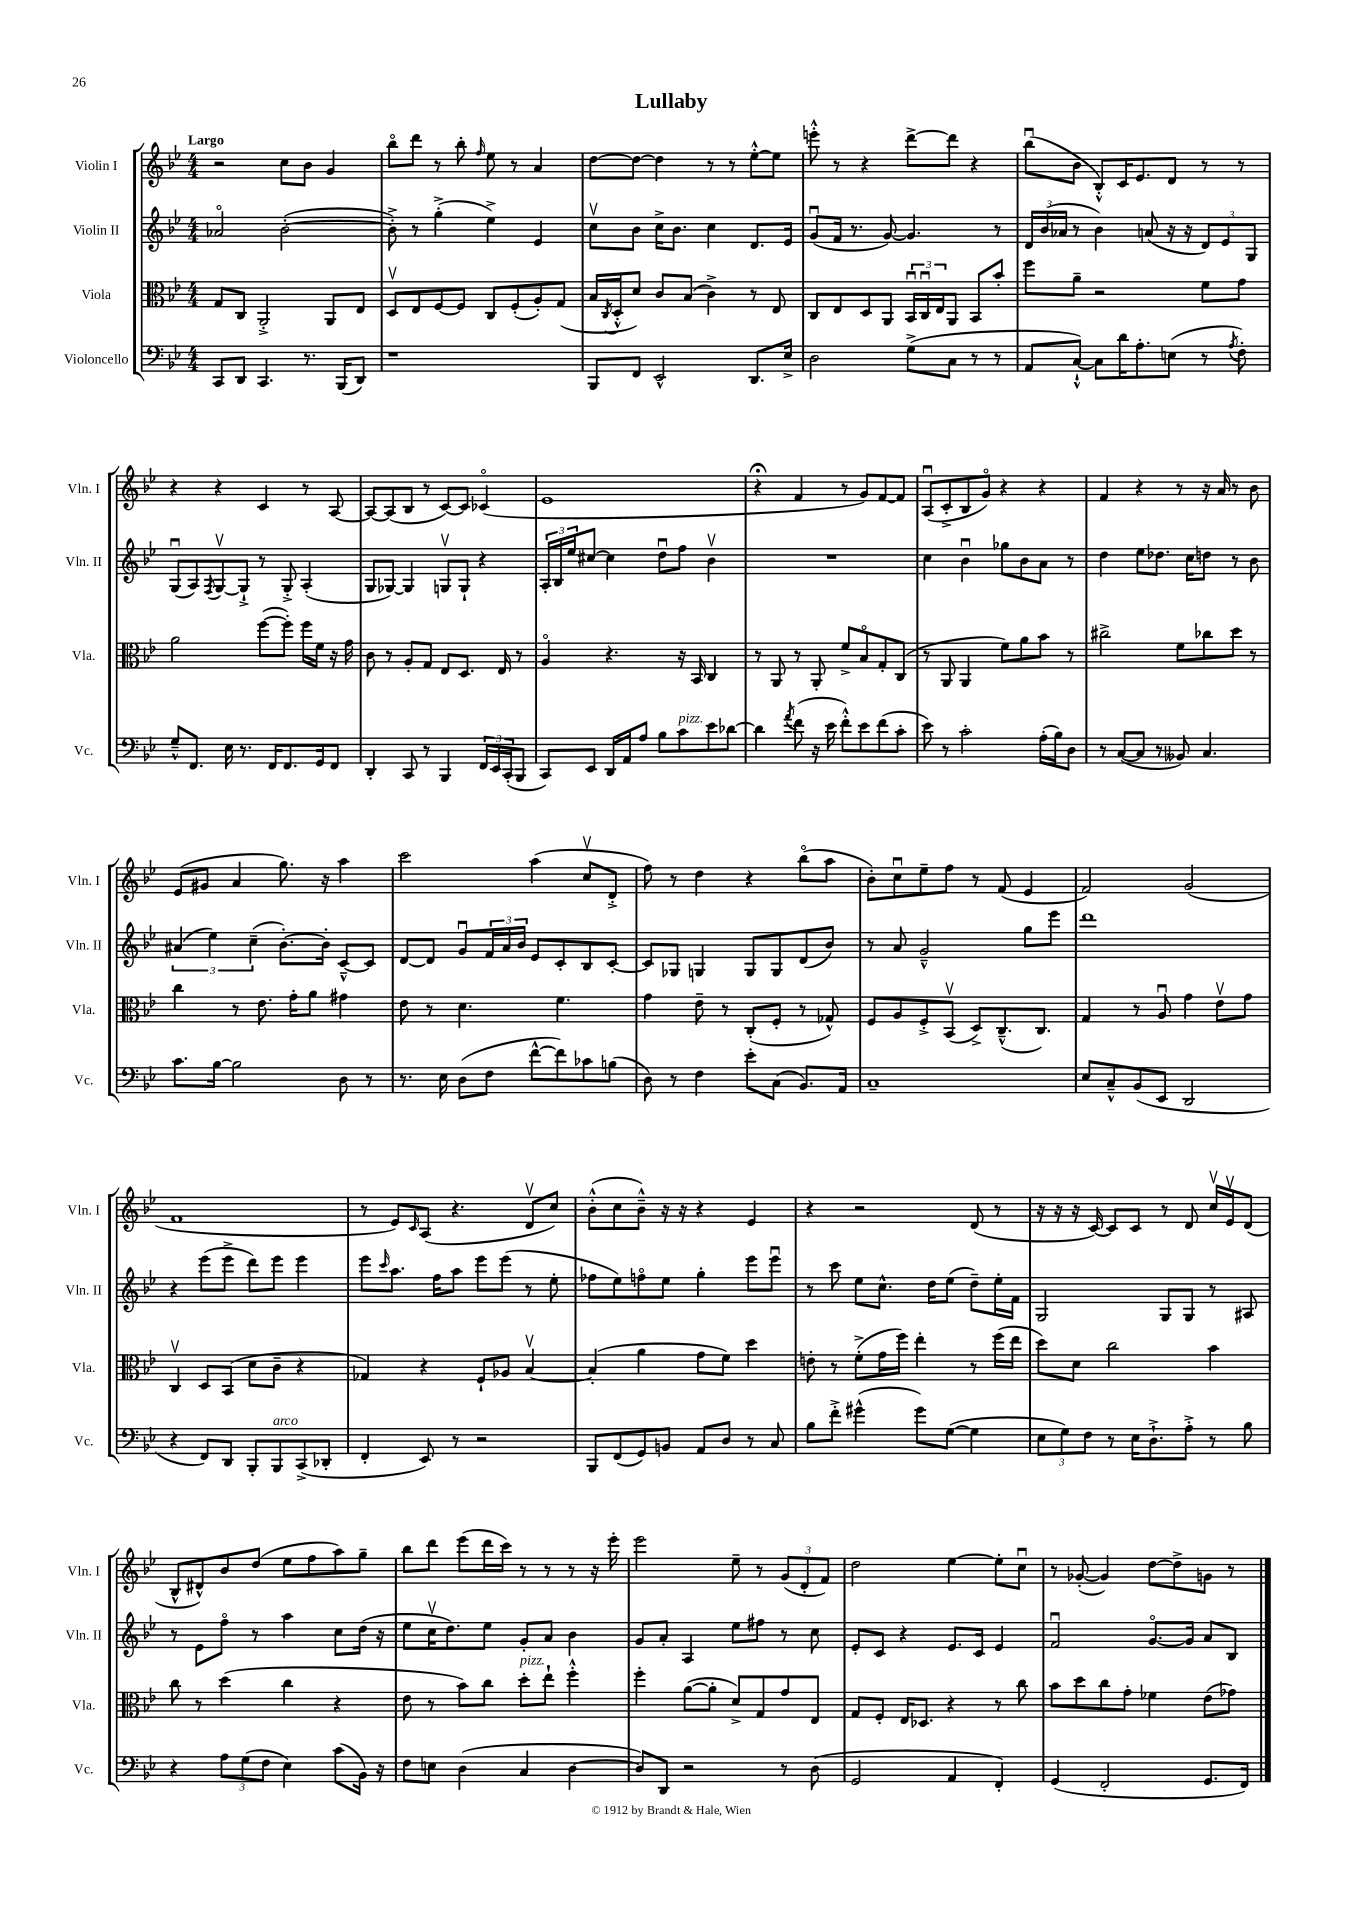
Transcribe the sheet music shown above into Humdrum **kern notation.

**kern	**kern	**kern	**kern
*staff4	*staff3	*staff2	*staff1
*clefF4	*clefC3	*clefG2	*clefG2
*k[b-e-]	*k[b-e-]	*k[b-e-]	*k[b-e-]
*M4/4	*M4/4	*M4/4	*M4/4
8CC/L	8G/L	2a-o/	2r
8DD/J	8C/J	.	.
4.CC/	2AA'^/	.	.
.	.	([2b-'\	8cc\L
8.r	.	.	8b-\J
.	8AA/L	.	4g/
(16BBB-/LK	.	.	.
8DD/J)	8E-/J	.	.
=	=	=	=
1r	8Dv/L	8b-'^\])	8bb-o\L
.	8E-/	8r	8ddd\J
.	[8F/	(4gg'^\	8r
.	8F/]J	.	8bb-'\
.	.	.	16qqff/
.	8C/L	4ee-^\)	8ee-\
.	(8F'/	.	8r
.	8A'/)	4e-/	4a/
.	(8G/J	.	.
=	=	=	=
8BBB-/L	16B-/LL	8ccv\L	[8dd\L
.	8qC/	.	.
.	16D'^^/J	.	.
8FF/J	8d/J)	8b-\J	8dd\_J
2EE-^^/	8c/L	16cc^\LK	4dd\]
.	.	8.b-\J	.
.	(8B-/J	.	.
.	4c^\)	4cc\	8r
.	.	.	8r
8.DD/L	8r	8.d/L	[8ee-'^^\L
.	8E-/	.	8ee-\]J
16E-^/Jk	.	16e-/Jk	.
=	=	=	=
2D\	8C/L	(8gu/L	8eee'^^\
.	8E-/	16f/Jk	8r
.	.	8.r	.
.	8D/	.	4r
.	8AA/J	[8g/)	.
(8G^\L	24BB-u/LL	4.g/]	[8ddd^\L
.	24Cu/	.	.
.	24E-/J	.	.
8C\J	8AA/J	.	8ddd\]J
8r	8BB-/L	.	4r
8r	8b-'/J	8r	.
=	=	=	=
8AA/L	8ff\L	24d/LL	(8bb-u\L
.	.	(24b-/	.
.	.	24a-/JJ	.
[8C`^^/J)	8a~\J	8r	8b-\J
8C\]L	2r	4b-\)	8B-'^^/L)
16d\K	.	.	16c/K
8.A'\	.	.	8.e-/
.	.	(8a/	.
(8E\J	.	16r	8d/J
.	.	16r	.
8r	8f\L	12d/L)	8r
.	.	12e-/	.
8qA/	.	.	.
8F'\)	8g\J	.	8r
.	.	12G/J	.
=	=	=	=
8G~^^/L	2a\	(8Gu/L	4r
8.FF/J	.	8A/)	.
.	.	8qF/	.
.	.	[8Gv/	4r
16E-\	.	.	.
8.r	.	8G`^/]J	.
.	([8ff\L	8r	4c/
16FF/LK	.	.	.
8.FF/	8ff'\]J)	8G'^/	.
.	16ff\LL	(4A'/	8r
16GG/k	16f\JJ	.	.
8FF/J	16r	.	[8A/
.	16g\	.	.
=	=	=	=
4DD'/	8c\	8G/L	8A/_L
.	8r	[8G-/J)	(8A/]
8CC/	8A'/L	4G-/]	8B-/J
8r	8G/J	.	8r
4BBB-/	8E-/L	8Gv/L	[8c/L)
.	8.D/J	8G`/J	8c/]J
24FF/LL	.	4r	(4c-o/
24EE-/	.	.	.
.	16E-/	.	.
(24CC'/J	.	.	.
8BBB-/J	8r	.	.
=	=	=	=
8CC/L)	4Ao/	24A'/LL	1e-
.	.	24B-/	.
.	.	24ee-/J	.
8EE-/J	.	[8cc#/J	.
16DD/LL	4.r	4cc#\]	.
16AA/J	.	.	.
8A/J	.	.	.
8B-\L	.	8ddu\L	.
8c\	16r	8ff\J	.
.	16BB-/	.	.
8e-\	4C/	4b-v\	.
[8d-\J	.	.	.
=	=	=	=
4d-\]	8r	1r	4r;
.	8AA/	.	.
8qa/	.	.	.
(8f\	8r	.	4f/
16r	8AA'/	.	.
16e-\	.	.	.
8f'^^\L)	8f^/L	.	8r
8e-\	8B-o/	.	8g/L)
(8f\	8G'/	.	[8f/
8c'\J	(8C/J	.	8f/]J
=	=	=	=
8e-\)	8r	4cc\	(8Au/L
8r	8AA/	.	8c'^/
2c'\	4AA/	4b-u\	8B-/
.	.	.	8go/J)
.	8f\L)	8gg-\L	4r
.	8a\	8b-\	.
(16A'\LL	8b-\J	8a\J	4r
16B-\J)	.	.	.
8D\J	8r	8r	.
=	=	=	=
8r	2cc#^\	4dd\	4f/
([8C/L	.	.	.
8C/]J	.	8ee-\L	4r
8r	.	8.dd-\J	.
8BB--/)	8f\L	.	8r
.	.	16cc\LK	.
4.C/	8cc-\	8dd\J	16r
.	.	.	16a/
.	8dd\J	8r	8r
.	8r	8b-\	8b-\
=	=	=	=
8.c\L	4cc\	(6a#/	(8e-/L
.	.	.	8g#/J
.	.	6ee-\)	.
[16B-\Jk	.	.	.
2B-\]	8r	.	4a/
.	.	(6cc~\	.
.	8.e-\	.	.
.	.	[8.b-'\L)	8.gg\)
.	16g'\LK	.	.
.	8a\J	.	.
.	.	16b-'\]Jk	16r
8D\	4g#\	[8c~^^/L	4aa\
8r	.	8c/]J	.
=	=	=	=
8.r	8e-\	[8d/L	2ccc\
.	8r	8d/]J	.
16E-\	.	.	.
(8D\L	4.d\	8gu/L	.
8F\J	.	24f/L	.
.	.	24a/	.
.	.	24b-/JJ	.
[8f^^\L	.	8e-/L	(4aa\
8f\])	4.f\	8c'/	.
8c-\	.	8B-/	8ccv/L
(8B\J	.	[8c'/J	8d'^/J
=	=	=	=
8D\)	4g\	8c/]L	8ff\)
8r	.	8G-/J	8r
4F\	8e-~\	4G/	4dd\
.	8r	.	.
8e-'\L	(8C'/L	8G/L	4r
(8C\J	8F'/J	8G/	.
8.BB-/L)	8r	(8d/	(8bb-o\L
.	8G-^^/)	8b-/J)	8aa\J
16AA/Jk	.	.	.
=	=	=	=
1C~	8F/L	8r	8b-'\L)
.	8A/	8a/	8ccu\
.	8F'^/	2g~^^/	8ee-~\
.	(8BB-v/J	.	8ff\J
.	8D^/L)	.	8r
.	(8.C~^^/	.	(8f/
.	.	8gg\L	4e-/
.	8.C/J)	.	.
.	.	8eee-\J	.
=	=	=	=
8E-/L	4G/	1ddd	2f/)
8C~^^/	.	.	.
(8BB-/	8r	.	.
8EE-/J	8Au/	.	.
2DD/	4g\	.	(2g/
.	8e-v\L	.	.
.	8g\J	.	.
=	=	=	=
4r	4Cv/	4r	1f
8FF/L)	8D/L	(8eee-\L	.
8DD/J	(8BB-/J	8eee-^\J	.
8BBB-'/L	8d\L	8ddd\L)	.
8BBB-/	8c~\J	8eee-\J	.
(8CC^/	4r	4eee-\	.
8DD-'/J	.	.	.
=	=	=	=
4FF'/	4G-/)	8eee-\L	8r
.	.	16qqccc/	.
.	.	8.aa\J	8e-/L)
.	.	.	16qqc/
8EE-/)	4r	.	(8A/J
.	.	16ff\LK	.
8r	.	8aa\J	4.r
2r	8F`/L	8eee-\L	.
.	8A-/J	(8eee-\J	.
.	[4B-v/	8r	8dv/L
.	.	8ee-'\	8cc/J)
=	=	=	=
8BBB-/L	(4B-'/]	8ff-\L	(8b-'^^\L
(8FF/	.	8ee-\)	8cc\
8GG/)	4a\	8ffo\	8b-~^^\J)
8BB/J	.	8ee-\J	16r
.	.	.	16r
8AA/L	8g\L	4gg'\	4r
8D/J	8f\J)	.	.
8r	4dd\	8eee-\L	4e-/
8C/	.	8eee-u\J	.
=	=	=	=
8B-\L	8e'\	8r	4r
8f'^\J	8r	8ccc\	.
(4g#^^\	(8f'^\L	8ee-\L	2r
.	16g\L	8.cc^^\J	.
.	16ff\JJ)	.	.
8g#\L)	4ee-'\	.	.
.	.	16dd\LK	.
([8G\J	.	(8ee-\J	.
4G\]	8r	8dd~\L)	(8d/
.	(16ff\LL	16ee-'\L	8r
.	16ee-\JJ	16f\JJ	.
=	=	=	=
12E-\L	8dd\L)	2G/	16r
.	.	.	16r
12G\)	.	.	.
.	8d\J	.	16r
12F\J	.	.	.
.	.	.	[16c/)
8r	2cc\	.	8c/]L
16E-\LK	.	.	8c/J
8.D`^\	.	.	.
.	.	8G/L	8r
8A'^\J	.	8G/J	8d/
8r	4b-\	8r	16ccv/LL
.	.	.	16e-v/J
8B-\	.	8A#/	(8d/J
=	=	=	=
4r	8cc\	8r	8B-^^/L
.	8r	8e-\L	8d#^^/)
12A\L	(4dd\	8ffo\J	8b-/
(12G\	.	.	.
.	.	8r	(8dd/J
12F\J	.	.	.
4E-\)	4cc\	4aa\	8ee-\L
.	.	.	8ff\
(8c\L	4r	8cc\L	8aa\)
16BB-\Jk)	.	(16dd\Jk	8gg~\J
16r	.	16r	.
=	=	=	=
8F\L	8e-\	8ee-\L	8bb-\L
8E\J	8r	16ccv\K	8ddd\J
.	.	8.dd\)	.
(4D\	8b-\L)	.	(8eee-\L
.	8cc\J	8ee-\J	16ddd\L
.	.	.	16ccc\JJ)
4C/	8dd'\L	8g'/L	8r
.	8ee-`\J	8a/J	8r
[4D\	4ff'^^\	4b-\	8r
.	.	.	16r
.	.	.	16eee-'\
=	=	=	=
8D/]L)	4ff'\	8g/L	2eee-\
8DD/J	.	8a'/J	.
2r	([8a\L	4A/	.
.	8a'\]J	.	.
.	8d^/L)	8ee-\L	8ee-~\
.	8G/	8ff#\J	8r
8r	8g/	8r	(12g/L
.	.	.	12d'/
(8D\	8E-/J	8cc\	.
.	.	.	12f/J)
=	=	=	=
2GG/	8G/L	8e-'/L	2dd\
.	8F'/J	8c/J	.
.	16E-/LK	4r	.
.	8.D-/J	.	.
4AA/	4r	8.e-/L	[4ee-\
.	.	16c/Jk	.
4FF'/)	8r	4e-/	8ee-'\]L
.	8cc\	.	8ccu\J
=	=	=	=
(4GG/	8b-\L	2fu/	8r
.	8dd\	.	([8g-'/
2FF'/	8cc\	.	4g-/])
.	8g'\J	.	.
.	4f-\	[8.go/L	[8dd\L
.	.	.	8dd^\]
.	.	16g/]Jk	.
8.GG/L	(8e-\L	8a/L	8g\J
.	8g-\J)	8B-/J	8r
16FF/Jk)	.	.	.
==	==	==	==
*-	*-	*-	*-
